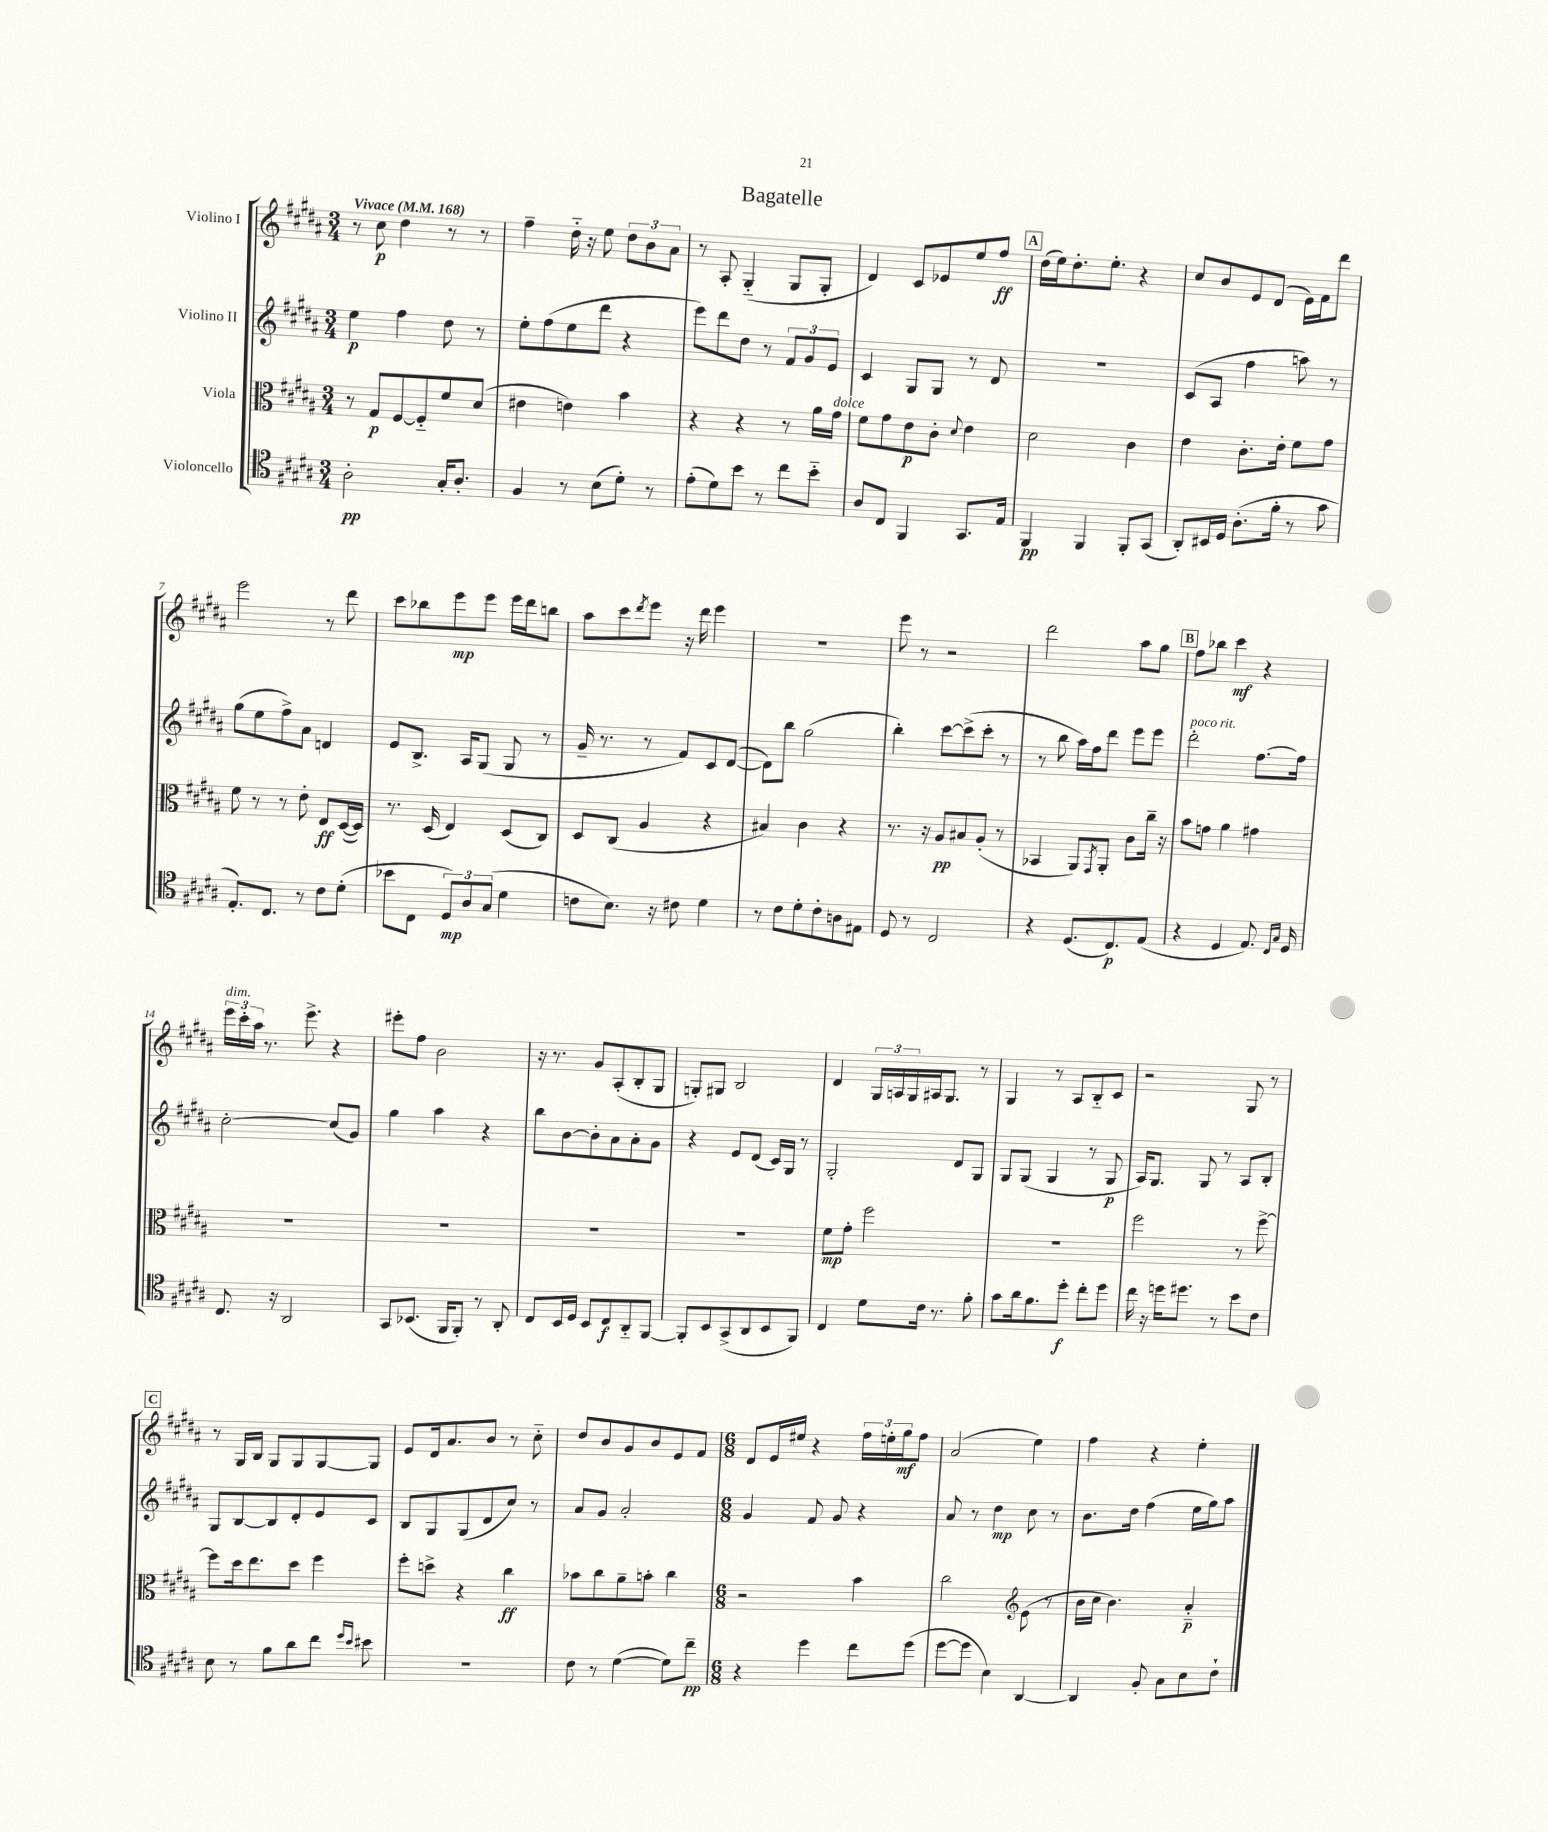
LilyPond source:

\header { title = "Bagatelle" }
<<
\new StaffGroup <<
\new Staff = "s0" \with { instrumentName = "Violino I" } {
    \clef treble \key b \major \numericTimeSignature \time 3/4 \tempo "Vivace" 4 = 168
    r8 cis''8\p dis''4 r8 r8 |
    fis''4-- dis''16-_ r16 e''8 \tuplet 3/2 { dis''8 b'8 ais'8 } |
    r8 ais8-. gis4-_( gis8 gis8-. |
    dis'4) cis'8 ees'8 e''8 fis''8\ff |
    \mark \markup { \box "A" } dis''16( e''16) dis''8.-. e''8.-. r4 |
    cis''8 b'8 e'8 dis'8( e'16) fis'16 dis'''8 |
    e'''2 r8 dis'''8 |
    cis'''8 bes''8 e'''8\mp e'''8 e'''16 dis'''16 b''8 |
    ais''8 cis'''8 \acciaccatura { dis'''8 } e'''8 r16 dis'''16 e'''4 |
    R2. |
    e'''8 r8 r2 |
    dis'''2 ais''8 gis''8 |
    \mark \markup { \box "B" } fis''8 bes''8 cis'''4\mf r4 |
    \tuplet 3/2 { e'''16^\markup { \italic "dim." } cis'''16-. ais''16 } r8. e'''8.-> r4 |
    eis'''8-. fis''8 b'2 |
    r16 r8. gis'8 ais8-.( b8-. gis8 |
    g8-.) gis8 b2 |
    dis'4 \tuplet 3/2 { gis16 a16 gis16 } ais16 gis8. r8 |
    gis4 r8 ais8 b8-_ cis'8 |
    r2 gis8 r8 |
    \mark \markup { \box "C" } r8 gis16 b16 gis8 gis8 gis8~ gis8 |
    e'8 dis'16 ais'8. b'8 r8 cis''8-_ |
    dis''8 b'8 gis'8 b'8 e'8 fis'8 |
    \numericTimeSignature \time 6/8 dis'8 e'16 eis''16 r4 \tuplet 3/2 { fis''16 e''16-. gis''16\mf } fis''8 |
    ais'2( e''4) |
    fis''4 r4 e''4-. \bar "|." |
}
\new Staff = "s1" \with { instrumentName = "Violino II" } {
    \clef treble \key b \major \numericTimeSignature \time 3/4
    e''4\p fis''4 dis''8 r8 |
    e''8-. fis''8( e''8 dis'''8 r4 |
    e'''8) dis'''8 dis''8 r8 \tuplet 3/2 { fis'8 gis'8 e'8 } |
    cis'4 gis8 gis8 r8 dis'8 |
    \mark \markup { \box "A" } R2. |
    cis'8( ais8 fis''4 a''8) r8 |
    gis''8( e''8 fis''8->) ais'8 d'4 |
    e'8 b8.-> ais16 gis8( gis8 r8 |
    gis'16-- r8. r8 fis'8) cis'8 dis'8~( |
    dis'8) b''8 gis''2( |
    b''4-.) cis'''8~ cis'''8->( cis'''8-. r8 |
    r8 b''8 ais''16) fis''16 dis'''8 e'''8 e'''8 |
    \mark \markup { \box "B" } dis'''2-.^\markup { \italic "poco rit." } fis''8.~ fis''16 |
    cis''2~-. cis''8( gis'8) |
    gis''4 ais''4 r4 |
    b''8 b'8~ b'8-. ais'8 ais'8-. gis'8 |
    r4 e'8 dis'8( cis'16) gis16 r8 |
    gis2-. dis'8 gis8 |
    gis8 gis8( gis4 r8 gis8\p |
    ais16) gis8. gis8 r8 ais8 b8-. |
    \mark \markup { \box "C" } gis8 b8~ b8 dis'8-. e'8 cis'8 |
    b8 gis8 gis8( dis'8 cis''8) r8 |
    ais'8 gis'8 ais'2-. |
    \numericTimeSignature \time 6/8 gis'4 fis'8 gis'8 r4 |
    ais'8 r8 dis''4\mp cis''8 r8 |
    b'8. dis''16 fis''4( e''16 gis''16) ais''8 \bar "|." |
}
\new Staff = "s2" \with { instrumentName = "Viola" } {
    \clef alto \key b \major \numericTimeSignature \time 3/4
    r8 gis8\p fis8~ fis8-_ fis'8 dis'8( |
    eis'4 e'4) b'4 |
    r4 r4 r8 ais'16 gis'16^\markup { \italic "dolce" } |
    fis'8 gis'8 e'8\p cis'8-. \appoggiatura { dis'8 } e'4 |
    \mark \markup { \box "A" } dis'2 cis'4 |
    e'4 cis'8.-. e'16-. fis'8 gis'8 |
    fis'8 r8 r8 e'8-. e8\ff dis16~( dis16) |
    r8. dis16( e4) dis8( cis8) |
    dis8 cis8( ais4 r4 |
    bis4) cis'4 r4 |
    r8. r16 ais8\pp bis8 ais8-.( r8 |
    bes,4 ais,8) \acciaccatura { gis,8 } ais,8-. cis'8 cis''16-- r16 |
    \mark \markup { \box "B" } b'8 g'8 ais'4 gis'4 |
    R2. |
    R2. |
    R2. |
    R2. |
    fis'8\mp gis'8-. fis''2 |
    R2. |
    fis''2 r8 fis''8~-> |
    \mark \markup { \box "C" } fis''8 dis''16 e''8. dis''8 fis''4 |
    fis''8-. d''8-> r4 cis''4\ff |
    bes'8 cis''8 ais'8-- b'8-. cis''4 |
    \numericTimeSignature \time 6/8 r2 b'4 |
    cis''2 e'8( r8 |
    \clef treble b'16 cis''16 b'4.) ais'4-_\p \bar "|." |
}
\new Staff = "s3" \with { instrumentName = "Violoncello" } {
    \clef tenor \key b \major \numericTimeSignature \time 3/4
    ais2-.\pp gis16-. ais8.-. |
    fis4 r8 b8( dis'8-.) r8 |
    e'8-.( dis'8) b'8 r8 cis''8 b'8-_ |
    ais8 cis8 fis,4 gis,8. e16 |
    \mark \markup { \box "A" } fis,4\pp fis,4 fis,8-. gis,8( |
    ais,8-.) bis,16 dis16 ais8.-.( fis'16-. r8 gis'8 |
    e8.-.) cis8. r8 cis'8 dis'8-.( |
    bes'8 cis8 \tuplet 3/2 { dis8\mp) ais8 gis8( } dis'4 |
    c'8 b8.) r16 cis'8 dis'4 |
    r8 cis'8 dis'8-. cis'8-. a8 eis8 |
    dis8 r8 cis2 |
    r4 dis8.( cis8.\p) e8( |
    \mark \markup { \box "B" } r4 dis4 e8.) \grace { cis16 gis16 } dis16 |
    cis8. r16 ais,2 |
    gis,8 bes,8.( fis,16 fis,8-.) r8 ais,8-. |
    cis8 b,16 dis16 b,8 cis8\f ais,8-_ fis,8~ |
    fis,8-. b,8 gis,8->( ais,8 b,8 fis,8) |
    cis4 dis'8 cis'16 r8. fis'8-. |
    gis'8 ais'16 fis'8. dis''8-.\f cis''8-. dis''8 |
    cis''16 r16 d''16 dis''8. r8 b'8 cis'8 |
    \mark \markup { \box "C" } b8 r8 fis'8 ais'8 cis''8 \grace { dis''16 b'16 } bis'8 |
    R2. |
    cis'8 r8 dis'4~( dis'8) cis''8--\pp |
    \numericTimeSignature \time 6/8 r4 dis''4 cis''8 dis''8( |
    dis''8~ dis''8 b4) ais,4~ |
    ais,4 fis8-. gis8 b8 cis'8-! \bar "|." |
}
>>
>>
